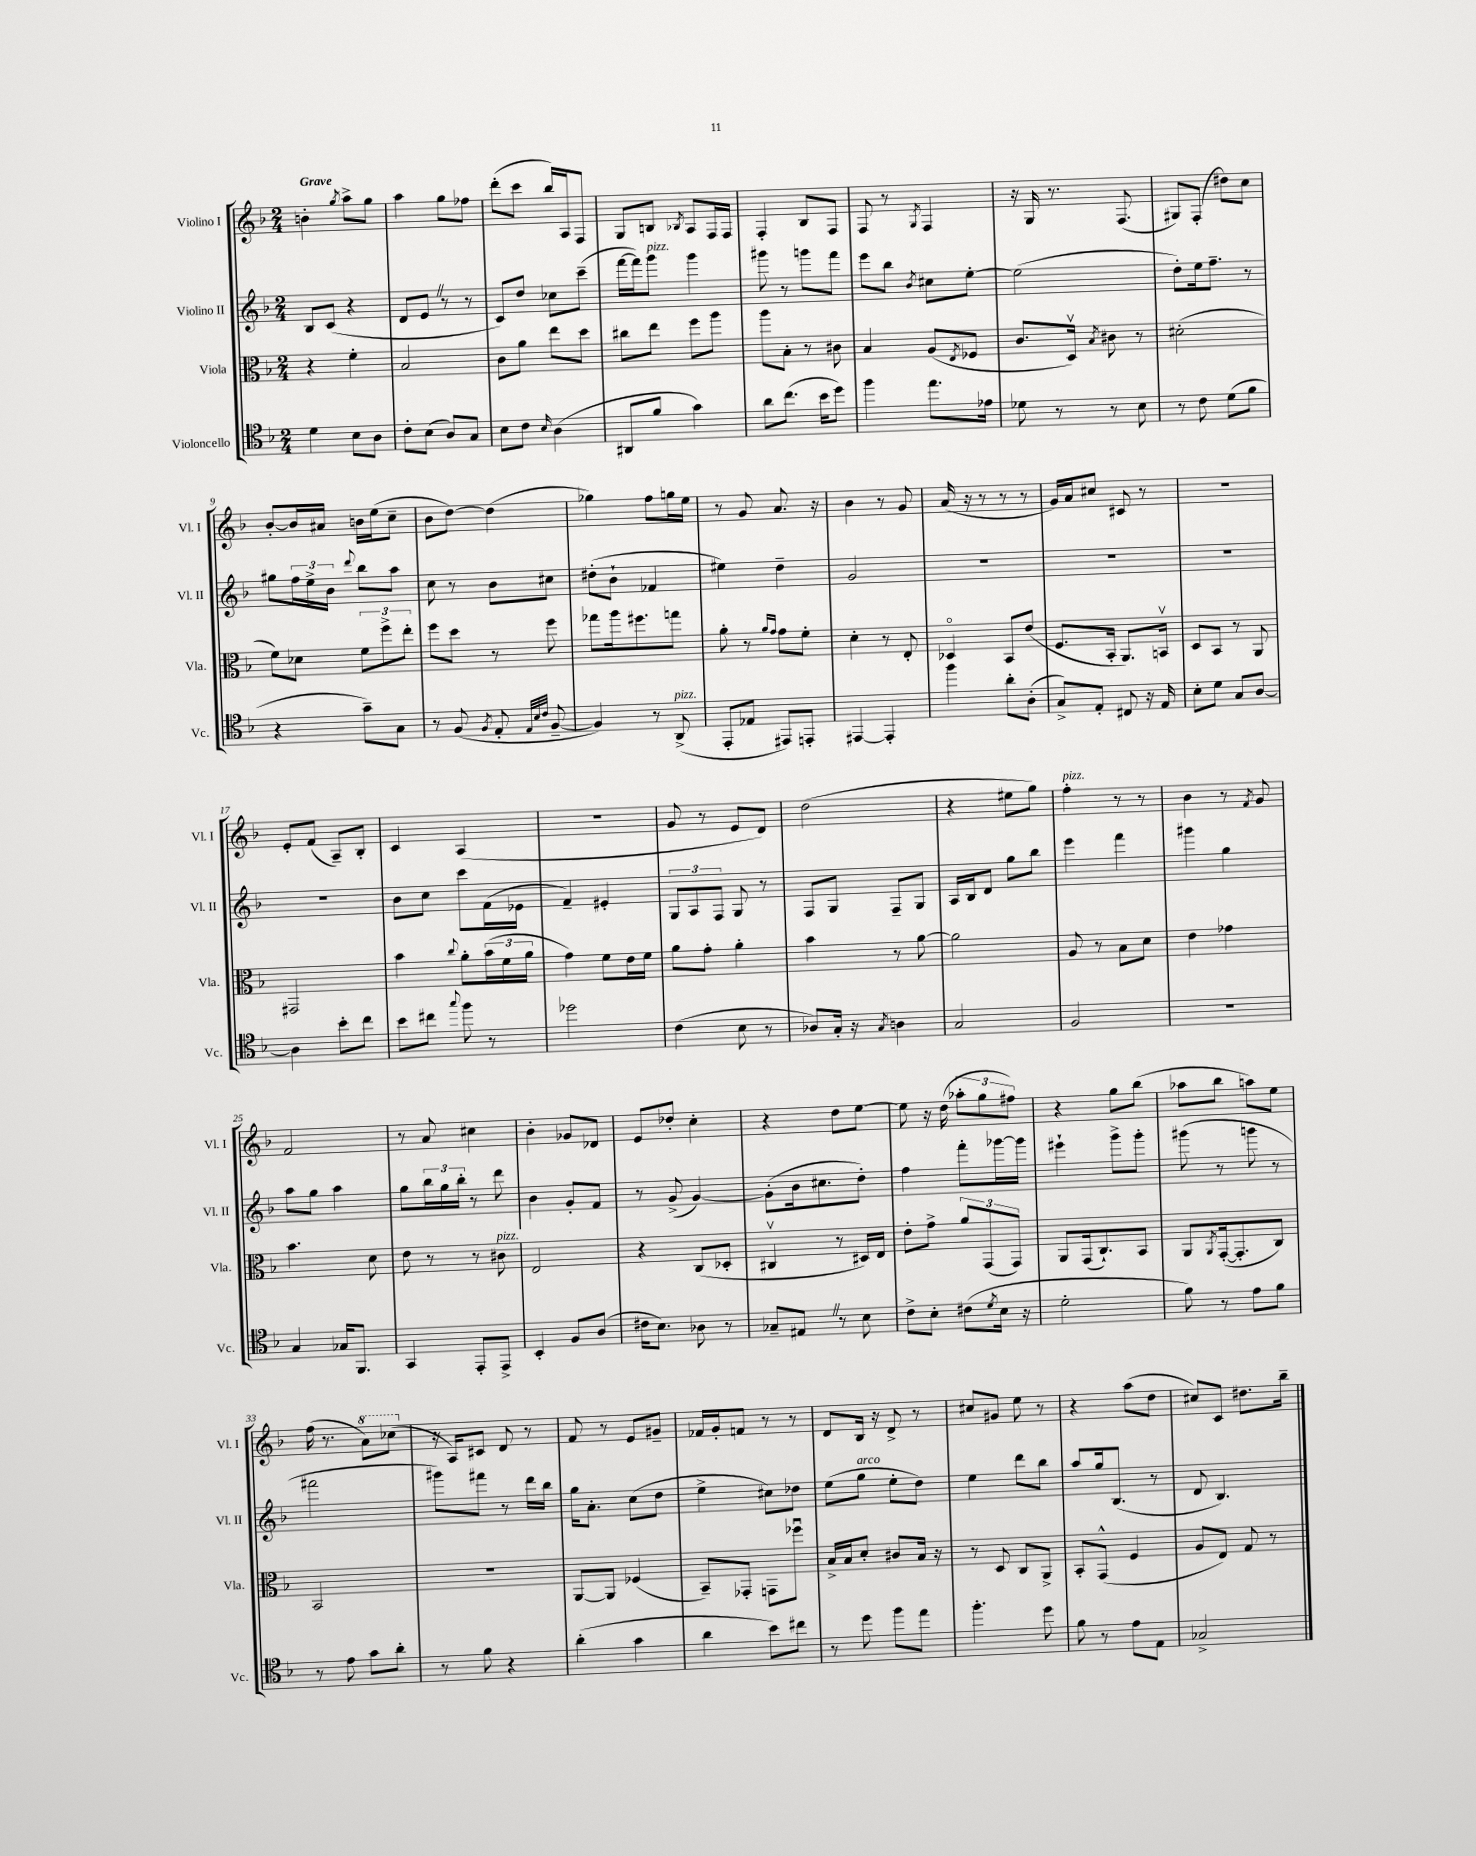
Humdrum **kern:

**kern	**kern	**kern	**kern
*staff4	*staff3	*staff2	*staff1
*clefC4	*clefC3	*clefG2	*clefG2
*k[b-]	*k[b-]	*k[b-]	*k[b-]
*M2/4	*M2/4	*M2/4	*M2/4
4d\	4r	8B-/L	4b'\
.	.	(8c/J	.
.	.	.	8qgg/
8B-\L	4f'\	4r	8aa^\L
8A\J	.	.	8gg\J
=	=	=	=
8c'\L	2B-/	8d/L	4aa\
(8B-\J	.	8e/J	.
8A/L)	.	8r	8gg\L
8G/J	.	8r	8ff-\J
=	=	=	=
8B-\L	8c\L	8c/L)	(8ddd'\L
8c\J	8a\J	8dd/J	8ccc\J
16qqB-/	.	.	.
(4A\	8ee\L	8cc-\L	16bb-/LL)
.	.	.	16A/J
.	8dd\J	(8ccc~\J	8F/J
=	=	=	=
8AA#/L	8cc#\L	[16fff\LL	8G/L
.	.	16fff\]J)	.
8f/J	8ee\J	8ggg\J	8B/J
.	.	.	8qB-/
4g\)	8ff\L	4ggg\	8A/L
.	8aa\J	.	16F/L
.	.	.	16F/JJ
=	=	=	=
8a\L	8aa\L	8ggg#\	4F'/
(8.cc\J	8B-'\J	8r	.
.	8r	8ggg\L	8B-/L
16b-\LK	.	.	.
8dd\J)	8c#\	8fff\J	8F/J
=	=	=	=
4ff\	4B-/	8eee\L	8F/
.	.	8bb-\J	8r
.	.	8qb-/	8qG/
8.ee\L	(8A/L	8cc#\L	4F/
.	8qE/	.	.
.	8F-/J	[8ee'\J	.
16e-\Jk	.	.	.
=	=	=	=
8d-\	8.c/L	(2ee\]	16r
.	.	.	16G/
8r	.	.	8.r
.	16Dv/Jk)	.	.
.	8qB-/	.	.
8r	8c#\	.	.
.	.	.	(8.F/
8B-\	8r	.	.
=	=	=	=
8r	(2d#'\	8dd'\L)	8G#/L)
8c\	.	16ee\k	(8F'/J
.	.	8.ff~\J	.
(8d\L	.	.	8dd#\L)
8f\J	.	8r	8cc\J
=	=	=	=
4r	8f\L)	8gg#\L	[8b-'/L
.	8d-\J	24ff\L	16b-/]L
.	.	24ee^\	.
.	.	.	16a#/JJ
.	.	24b-\JJ	.
.	.	8qqddd/	.
8g~\L)	12f\L	8bb-\L	16b\LL
.	.	.	(16ee\J
.	12ff^\	.	.
8G\J	.	8aa\J	8cc~\J
.	12ee'\J	.	.
=	=	=	=
8r	8ff\L	8cc\	8b-\L
(8F/	8dd\J	8r	[8dd\J)
8qF/	.	.	.
8E'/	8r	8b-\L	(4dd\]
32qqE/LLL	.	.	.
32qqB-/	.	.	.
32qqc/JJJ	.	.	.
[8F~/	8ff\	8cc#\J	.
=	=	=	=
4F/])	8gg-\L	(8dd#'\L	4gg-\)
.	16aa\k	8b-`\J	.
.	8.ff#\	.	.
8r	.	4f-/	8ff\L
(8AA^/	8gg\J	.	16gg\L
.	.	.	16ee\JJ
=	=	=	=
8EE'/L	8a'\	4ee#\)	8r
8E-/J	8r	.	8g/
.	16qqa/LL	.	.
.	16qqg/JJ	.	.
8EE#/L)	8g\L	4dd~\	8.a/
8EE'/J	8f'\J	.	.
.	.	.	16r
=	=	=	=
[4EE#/	4d'\	2g/	4b-\
4EE#'/]	8r	.	8r
.	8E'/	.	8g/
=	=	=	=
4ff\	4D-o/	2r	(16a/
.	.	.	16r
.	.	.	8r
8a'\L	8BB-/L	.	8r
(8A'\J	(8e/J	.	8r
=	=	=	=
8G^/L)	8.F/L	2r	16g/LL)
.	.	.	16a/J
8E'/J	.	.	8cc#/J
.	16BB-'/Jk	.	.
8C#/	8.AA/L)	.	8c#/
16r	.	.	8r
16E/	16BBv/Jk	.	.
=	=	=	=
8B-'\L	8D/L	2r	2r
8d\J	8BB-/J	.	.
8G/L	8r	.	.
[8A/J	8AA/	.	.
=	=	=	=
4A\]	2GG#/	2r	8e'/L
.	.	.	(8f/J
8b-'\L	.	.	8A~/L)
8cc\J	.	.	8B-'/J
=	=	=	=
8b-\L	4b-\	8b-\L	4c/
8cc#\J	.	8cc\J	.
8qqgg/	8qqcc/	.	.
8ff\	8a'\L	8ccc\L	(4A/
8r	(24b-\L	(16f\L	.
.	24f\	.	.
.	.	16e-\JJ	.
.	24a\JJ	.	.
=	=	=	=
2dd-\	4g\)	4f~/)	2r
.	8f\L	4e#'/	.
.	16e\L	.	.
.	16f\JJ	.	.
=	=	=	=
(4c\	8a\L	12G/L	8g/
.	.	12A/	.
.	8g'\J	.	8r
.	.	12F/J	.
8B-\	4a'\	8G/	8e/L
8r	.	8r	8d/J)
=	=	=	=
8A-/L)	4b-\	8F/L	(2dd\
16G'/Jk	.	8G/J	.
16r	.	.	.
8qG/	.	.	.
4A\	8r	8F~/L	.
.	[8a\	8G/J	.
=	=	=	=
2G/	2a\]	16A/LL	4r
.	.	16B-/J	.
.	.	8d/J	.
.	.	8gg\L	8ee#\L
.	.	8bb-\J	8gg\J)
=	=	=	=
2F/	8A/	4eee\	4ff'\
.	8r	.	.
.	8B-\L	4fff\	8r
.	8d\J	.	8r
=	=	=	=
2r	4e\	4ggg#\	4b-\
.	4g-\	4gg\	8r
.	.	.	8qf/
.	.	.	8g/
=	=	=	=
4G/	4.b-\	8aa\L	2f/
.	.	8gg\J	.
16G-/LK	.	4aa\	.
8.FF/J	.	.	.
.	8d\	.	.
=	=	=	=
4GG/	8e\	8gg\L	8r
.	8r	24bb-\L	8a/
.	.	24gg\	.
.	.	24bb-'\JJ	.
8EE'/L	8r	8r	4cc#\
8EE^/J	8c#\	8ddd\	.
=	=	=	=
4BB-'/	2E/	4b-\	4b-'\
8F/L	.	8g'/L	8g-/L
(8A/J	.	8f/J	8d-/J
=	=	=	=
16c#\LK	4r	8r	8e/L
8.B-\J)	.	.	.
.	.	(8g^/	8dd-'/J
8A-\	(8C/L	[4g/)	4cc'\
8r	8D-'/J	.	.
=	=	=	=
8G-~/L	4C#v/	(8g'\]L	4r
8E#/J	.	16b-\k	.
.	.	8.cc#\	.
8r	8r	.	8dd\L
8B-\	16D#/LL)	8dd'\J)	[8ee\J
.	16E/JJ	.	.
=	=	=	=
8c^\L	8e'\L	4ff\	8ee\]
8B-'\J	8g^\J	.	16r
.	.	.	(16dd\
(8c#\L	12a/L	8fff'\L	12aa-'\L
.	(12GG/	.	12gg\
8qd/	.	.	.
16B-\Jk	.	[16ggg-\L	.
.	12GG/J)	.	12ff#\J)
16r	.	16ggg-\]JJ	.
=	=	=	=
2d'\	8AA/L	4eee#`\	4r
.	(16GG/k	.	.
.	8.C`/)	.	.
.	.	8ggg^\L	8gg\L
.	8BB-/J	8ggg'\J	(8bb-\J
=	=	=	=
8f\)	8AA/L	(8ggg#\	8aa-\L
.	8qAA/	.	.
8r	([16GG'/k	8r	8bb-\J
.	8.GG'/]	.	.
8e\L	.	8ggg\	8aa\L)
8f\J	8C/J)	8r	8ee\J
=	=	=	=
8r	2BB-/	2fff#\	(16ff\
.	.	.	8.r
8e\	.	.	.
8g\L	.	.	8aa\L)
8a'\J	.	.	(8ccc-\J
=	=	=	=
8r	2r	8ggg#\L)	16r
.	.	.	16A/LK)
8f\	.	8fff#\J	8c#/J
4r	.	8r	8d/
.	.	16ddd\LL	8r
.	.	16bb-\JJ	.
=	=	=	=
(4a'\	[8AA/L	16gg\LK	8f/
.	.	8.a'\J	.
.	8AA/]J	.	8r
4g\	(4F-/	(8cc\L	8e/L
.	.	8dd\J	8g#~/J
=	=	=	=
4a\	8BB-~/L)	4ee^\	16f-/LL
.	.	.	16g'/J
.	8GG-'/J	.	8f/J
8b-\L)	8GG\L	8cc#\L)	8r
8cc#\J	8ff-u\J	8dd-\J	8r
=	=	=	=
8r	16B-^/LL	(8ee\L	8d/L
.	16B-/J	.	.
8dd\	8d'/J	8gg\J	16B-/Jk
.	.	.	16r
8ff\L	8c#/L	8ee'\L	8d^/
8ee\J	16B-/Jk	8dd\J)	8r
.	16r	.	.
=	=	=	=
4.ff'\	8r	4ee\	8cc#/L
.	8D/	.	8g#/J
.	8C/L	8ddd\L	8ee\
8dd\	8AA^/J	8bb-\J	8r
=	=	=	=
8f\	8BB-'/L	8aa/L	4r
8r	(8GG^^/J	16gg/k	.
.	.	(8.B-/J	.
8e\L	4F/	.	(8aa\L
8E\J	.	8r	8dd\J
=	=	=	=
2G-^/	8A/L	8d/	8cc#/L)
.	8E/J)	4.B-/)	8c/J
.	8G/	.	8.dd#\L
.	8r	.	.
.	.	.	16bb-~\Jk
==	==	==	==
*-	*-	*-	*-
